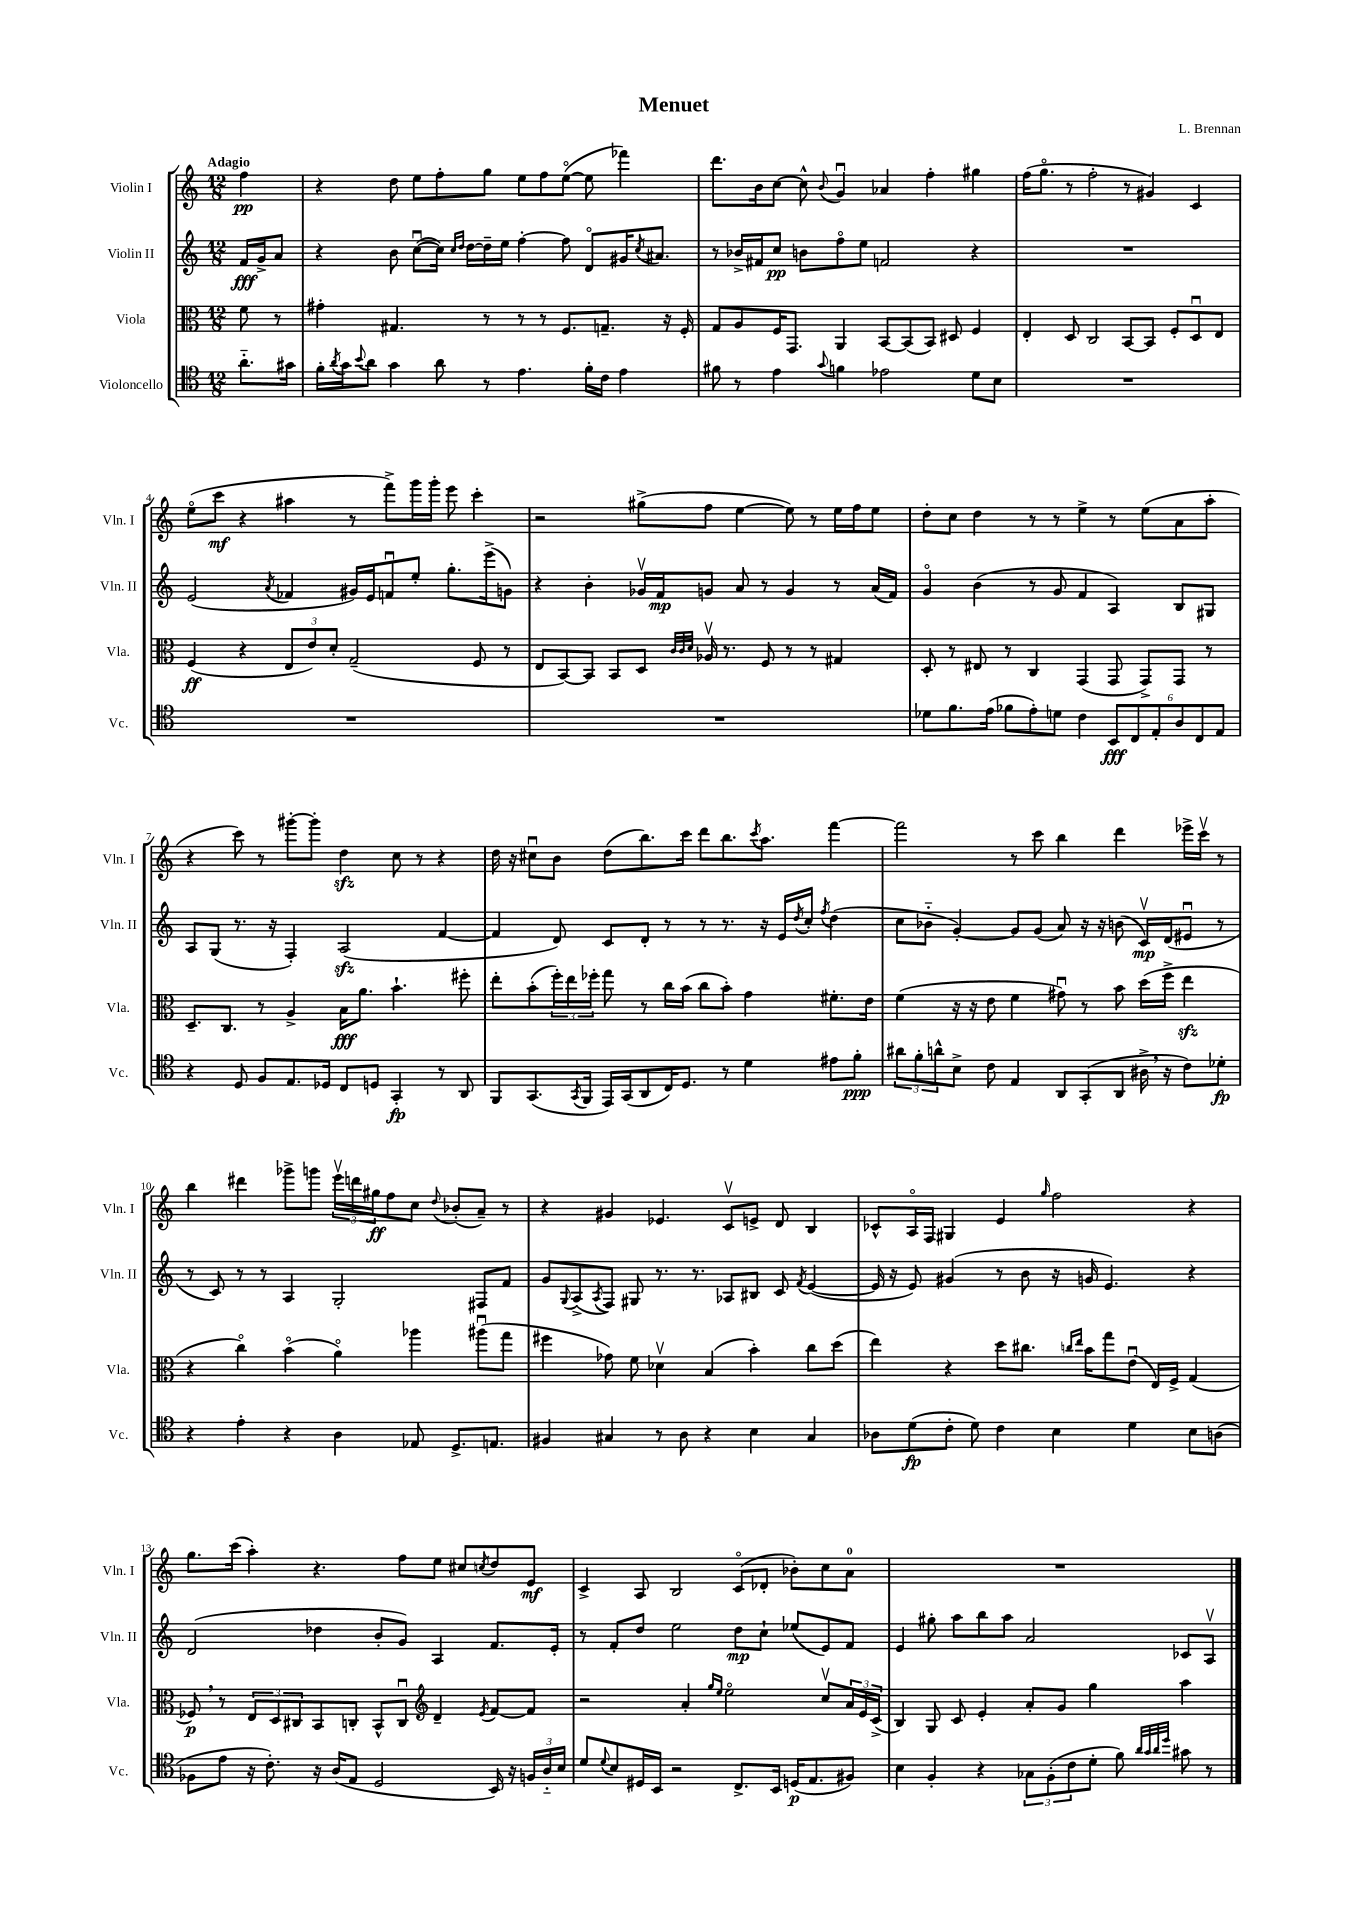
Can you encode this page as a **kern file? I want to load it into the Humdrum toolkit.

**kern	**kern	**kern	**kern
*staff4	*staff3	*staff2	*staff1
*clefC4	*clefC3	*clefG2	*clefG2
*k[]	*k[]	*k[]	*k[]
*M12/8	*M12/8	*M12/8	*M12/8
8.a'~	8f	16f	4ff
.	.	16g^	.
.	8r	8a	.
16g#	.	.	.
=	=	=	=
16f'	4g#'	4r	4r
8qa	.	.	.
16g	.	.	.
8qqb	.	.	.
8a	.	.	.
4g	4.G#	8b	8dd
.	.	([8ccu	8ee
8a	.	16cc])	8ff'
.	.	16qqcc	.
.	.	16qqdd	.
.	.	[16dd	.
8r	8r	16dd~]	8gg
.	.	16ee	.
4.e	8r	[4ff'	8ee
.	8r	.	8ff
.	8.F	8ff]	([8eeo
16f'	.	8do	8ee]
16c	8.G~	.	.
4e	.	16g#	4fff-)
.	.	8qcc	.
.	.	8.a#	.
.	16r	.	.
.	16F'	.	.
=	=	=	=
8f#	8G	8r	8.ddd
8r	8A	16b-^	.
.	.	16f#	16b
4e	16F	8cc	[8cc
.	8.GG	.	.
.	.	8b	8cc^^]
8qqg	.	.	8qqb
4f	4AA	8ffo	4gu
.	.	8ee	.
2e-	[8BB	2f	4a-
.	(8BB]	.	.
.	8BB)	.	4ff'
.	8D#	.	.
8d	4F	4r	4gg#
8B	.	.	.
=	=	=	=
1.r	4E'	1.r	(16ff
.	.	.	8.ggo
.	8D	.	8r
.	2C	.	2ff'
.	[8BB	.	8r
.	8BB]	.	4g#)
.	8F'	.	.
.	8Du	.	4c
.	8E	.	.
=	=	=	=
1.r	(4F	(2e	(8eeo
.	.	.	8ccc
.	4r	.	4r
.	.	8qa	.
.	12E	4f-	4aa#
.	12e)	.	.
.	12d'	.	.
.	(2G~	16g#)	8r
.	.	16e	.
.	.	8fu	8fff^)
.	.	8ee'	16ggg
.	.	.	16ggg'
.	.	8.gg'	8eee
.	8F	.	4ccc'
.	.	(16eee^	.
.	8r	8g)	.
=	=	=	=
1.r	8E	4r	2r
.	[8BB)	.	.
.	8BB]	4b'	.
.	8BB	.	.
.	8D	16g-v	(8gg#^
.	.	16f	.
.	32qqc	.	.
.	32qqc	.	.
.	32qqd	.	.
.	16A-v	8g	8ff
.	8.r	.	.
.	.	8a	[4ee
.	8F	8r	.
.	8r	4g	8ee])
.	8r	.	8r
.	4G#	8r	16ee
.	.	.	16ff
.	.	(16a	8ee
.	.	16f)	.
=	=	=	=
8d-	8D'	4go	8dd'
8.f	8r	.	8cc
.	8E#	(4b	4dd
(16e	.	.	.
8f-	8r	.	.
8e')	4C	8r	8r
8d	.	8g	8r
4c	(4GG	4f	4ee^
12BB	8GG	4A)	8r
12C	.	.	.
.	8GG^)	.	(8ee
12E'	.	.	.
12A	8GG	8B	8a
12C	.	.	.
.	8r	8G#	8aa'
12E	.	.	.
=	=	=	=
4r	8.D~	8A	4r
.	.	(8G	.
.	8.C	.	.
8D	.	8.r	8ccc)
8F	8r	.	8r
.	.	16r	.
8.E	4A^	4F')	[8ggg#'
.	.	.	8ggg#']
16D-	.	.	.
8C	16B	(2A	4dd
.	8.a	.	.
8D	.	.	.
4GG'	4.b`	.	8cc
.	.	.	8r
8r	.	[4f	4r
8AA	8ff#'	.	.
=	=	=	=
8FF	8ee'	4f]	16dd
.	.	.	16r
(8.GG	(8b'	.	8cc#u
.	24ff')	8d)	8b
.	24ee	.	.
8qGG	.	.	.
16FF	.	.	.
.	24ff-'	.	.
16EE)	8gg	8c	(8dd
(16GG	.	.	.
8AA	8r	8d'	8.bb)
16C)	16cc	8r	.
8.D	(16b	.	16ccc
.	8cc	8r	8ddd
8r	8b')	8.r	8.bb
4d	4g	.	.
.	.	.	8qccc
.	.	16r	8.aa
.	.	16e	.
.	.	8qdd	.
.	.	16cc'	.
.	.	8qff	.
8e#	8.f#'	(4dd	[4fff
8f'	.	.	.
.	16e	.	.
=	=	=	=
12a#	(4f	8cc	2fff]
12f'	.	.	.
.	.	8b-'~	.
12a^^	.	.	.
8B^	16r	[4g')	.
.	16r	.	.
8c	8e	.	.
4E	4f	8g]	8r
.	.	(8g	8ccc
8AA	8g#u)	8a)	4bb
(8GG'	8r	16r	.
.	.	16r	.
8AA	8b	(8b	4ddd
16A#^	(16dd	16cv)	.
16r	16ff^	(16d	.
8c)	4ee	8e#u	16eee-^
.	.	.	16cccv
8d-'	.	8r	8r
=	=	=	=
4r	4r	8r	4bb
.	.	8c)	.
4e'	4cco)	8r	4ddd#
.	.	8r	.
4r	(4bo	4A	8ggg-^
.	.	.	8ggg
4A	4ao)	2G'	24eeev
.	.	.	24ddd
.	.	.	24gg#
.	.	.	8ff
8E-	4aa-	.	8cc
.	.	.	8qqdd
8.D^	.	.	(8b-'
.	(8aa#u	8F#	8a~)
8.E	.	.	.
.	8gg	8f	8r
=	=	=	=
4F#	4ff#	8g	4r
.	.	8qqG	.
.	.	(8A^	.
.	.	8qA	.
4G#	8g-)	8F)	4g#
.	8f	8G#	.
8r	4d-v	8.r	4.e-
8A	.	.	.
.	.	8.r	.
4r	(4B	.	.
.	.	8A-	8cv
4B	4b')	8B#	8e^
.	.	8c	8d
.	.	8qf	.
4G#	8cc	([4e	4B
.	(8dd	.	.
=	=	=	=
8A-	4ee)	16e]	8c-^^
.	.	16r	.
(8d	.	8e)	16Ao
.	.	.	16F
8c'	4r	(4g#	4G#
8d)	.	.	.
4c	8dd	8r	4e
.	8.cc#	8b	.
.	.	.	16qqgg
4B	.	16r	2ff
.	16qqcc	.	.
.	16qqee	.	.
.	16b	16g	.
.	8gg	4.e)	.
4d	(8eu	.	.
.	16E)	.	.
.	16F^	.	.
8B	(4G	4r	4r
(8A	.	.	.
=	=	=	=
8F-	8F-)	(2d	8.gg
8e	8r	.	.
.	.	.	(16ccc
16r	12E	.	4aa')
8.c')	.	.	.
.	12D	.	.
.	12C#	.	.
16r	8BB	4dd-	4.r
(16A	.	.	.
8E	8C'	.	.
2D	8BB^^	8b'	.
.	8Cu	8g)	8ff
*	*clefG2	*	*
.	4d~	4A	8ee
.	.	.	8cc#
.	8qe	.	8qcc
16BB)	[8f	8.f	8dd
16r	.	.	.
24F	8f]	.	8e
24A'~	.	.	.
.	.	16e'	.
24B	.	.	.
=	=	=	=
8d	2r	8r	4c^
8qqd	.	.	.
8B	.	8f'	.
16D#	.	8dd	8A
16BB	.	.	.
2r	.	2ee	2B
.	4a'	.	.
.	16qqgg	.	.
.	16qqee	.	.
.	2eeo	.	.
8.C^	.	8dd	(8co
.	.	8cc`	8d-'
16BB	.	.	.
(16D	.	(8ee-	8b-')
8.E	.	.	.
.	8ccv	8e)	8cc
8F#)	24a	8f	8a
.	24e	.	.
.	(24c^	.	.
=	=	=	=
4B	4B)	4e	1.r
4F'	8G	8gg#'	.
.	8c	8aa	.
4r	4e'	8bb	.
.	.	8aa	.
12G-	8a'	2a	.
(12F'	.	.	.
.	8g	.	.
12c	.	.	.
8d'	4gg	.	.
8f)	.	.	.
32qqa	.	.	.
32qqg	.	.	.
32qqa	.	.	.
32qqdd	.	.	.
8g#	4aa	8c-	.
8r	.	8Av	.
==	==	==	==
*-	*-	*-	*-
